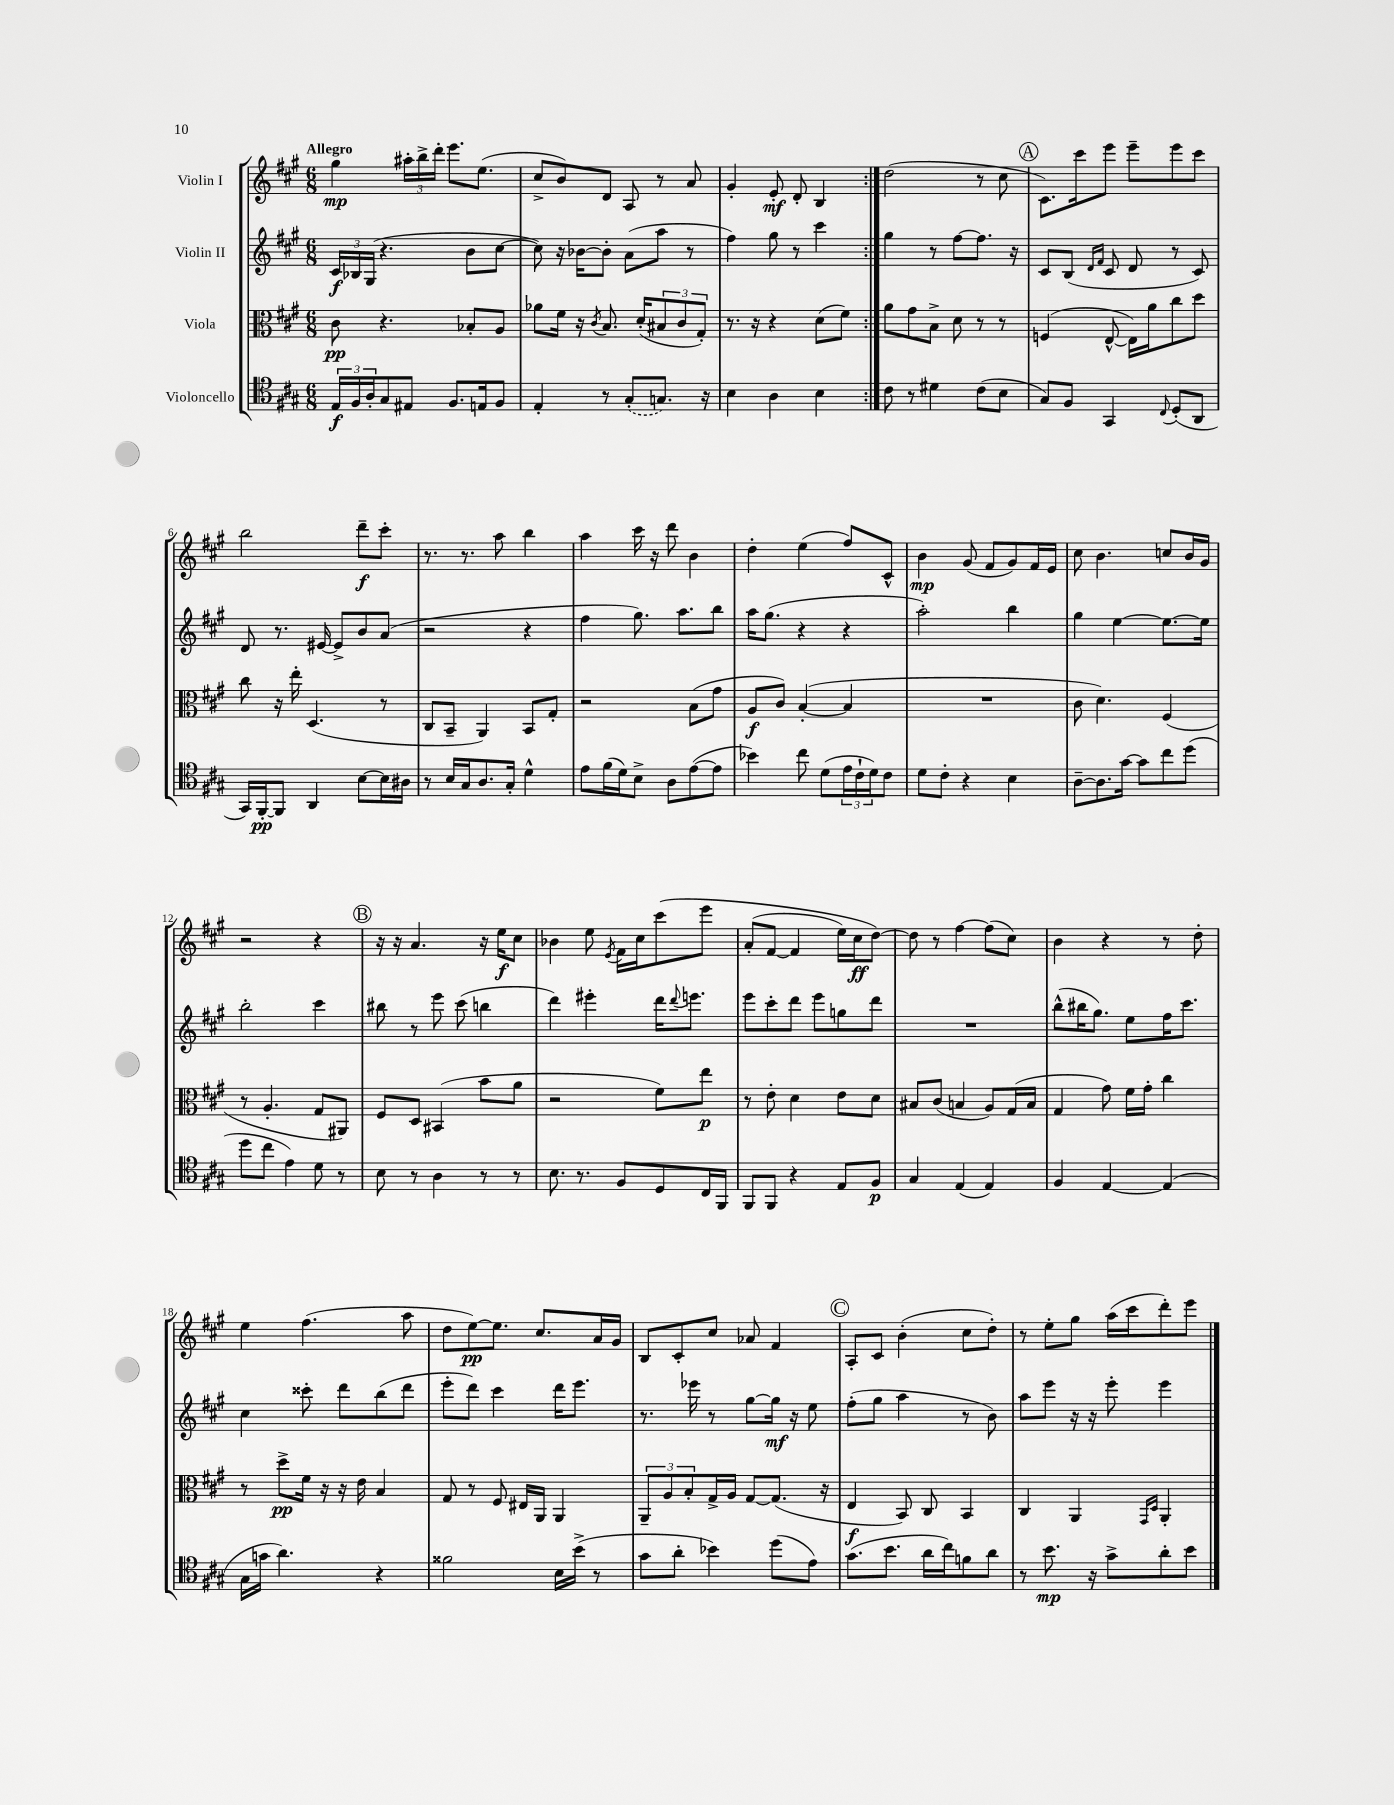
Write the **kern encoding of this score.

**kern	**dynam	**kern	**dynam	**kern	**dynam	**kern	**dynam
*part4	*part4	*part3	*part3	*part2	*part2	*part1	*part1
*staff4	*staff4	*staff3	*staff3	*staff2	*staff2	*staff1	*staff1
*I"Violoncello	*	*I"Viola	*	*I"Violin II	*	*I"Violin I	*
*clefC4	*	*clefC3	*	*clefG2	*	*clefG2	*
*k[f#c#g#]	*	*k[f#c#g#]	*	*k[f#c#g#]	*	*k[f#c#g#]	*
*M6/8	*	*M6/8	*	*M6/8	*	*M6/8	*
=1	=1	=1	=1	=1	=1	=1	=1
!	!	!	!	!	!	!LO:TX:a:B:t=Allegro	!
24E/LL	f	8c#\	pp	24c#/LL	f	4gg#\	mp
24F#/	.	.	.	24B-X/	.	.	.
24A'/J	.	.	.	(24G#/JJ	.	.	.
8G#/	.	4.r	.	4.r	.	.	.
8E#X/J	.	.	.	.	.	24aa#X'\LL	.
.	.	.	.	.	.	24bb^\	.
.	.	.	.	.	.	24ddd'\JJ	.
8.F#/L	.	.	.	.	.	8.eee\L	.
.	.	8B-X'/L	.	8b\L	.	.	.
16En/k	.	.	.	.	.	(8.ee\J	.
8F#/J	.	8A/J	.	[8cc#\J	.	.	.
=2	=2	=2	=2	=2	=2	=2	=2
4E'/	.	8a-X\L	.	8cc#\])	.	8cc#^/L	.
.	.	16f#\Jk	.	16r	.	8b/)	.
.	.	16r	.	[16b-X\KL	.	.	.
.	.	8qc#/	.	.	.	.	.
8r	.	8.B/	.	8b-'\J]	.	8d/J	.
(8G#'/L	.	.	.	(8a\L	.	8A/	.
.	.	(16d'/KL	.	.	.	.	.
8.Gn/J)	.	12B#X/	.	8aa\J	.	8r	.
.	.	12c#/	.	.	.	.	.
.	.	.	.	8r	.	8a/	.
.	.	12G#'/J)	.	.	.	.	.
16r	.	.	.	.	.	.	.
=3	=3	=3	=3	=3	=3	=3	=3
4B\	.	8.r	.	4ff#\)	.	4g#'/	.
.	.	16r	.	.	.	.	.
4A\	.	4r	.	8gg#\	.	8e'/	mf
.	.	.	.	8r	.	8d'/	.
4B\	.	(8d\L	.	4ccc#\	.	4B/	.
.	.	8f#\J)	.	.	.	.	.
=4:|!	=4:|!	=4:|!	=4:|!	=4:|!	=4:|!	=4:|!	=4:|!
8c#\	.	8a\L	.	4gg#\	.	(2dd\	.
8r	.	8g#\	.	.	.	.	.
4d#X\	.	8B^\J	.	8r	.	.	.
.	.	8d\	.	[8ff#\L	.	.	.
(8c#\L	.	8r	.	8.ff#\J]	.	8r	.
8B\J	.	8r	.	.	.	8cc#\	.
.	.	.	.	16r	.	.	.
!!LO:REH:place=s1:t=A
=5	=5	=5	=5	=5	=5	=5	=5
8G#/L)	.	(4Fn/	.	8c#/L	.	8.c#\L)	.
8F#/J	.	.	.	(8B/J	.	.	.
.	.	.	.	.	.	16ccc#\k	.
.	.	.	.	16qqd/LL	.	.	.
.	.	.	.	16qqf#/JJ	.	.	.
4GG#/	.	[8E^^/	.	8c#/	.	8eee\J	.
.	.	16E\LL])	.	8d/	.	8eee~\L	.
.	.	16a\J	.	.	.	.	.
8qqC#/	.	.	.	.	.	.	.
(8D'/L	.	8cc#\	.	8r	.	8eee\	.
8AA/J	.	8dd\J	.	8c#/)	.	8ccc#\J	.
!!LO:LB:g=z
=6	=6	=6	=6	=6	=6	=6	=6
16GG#/LL)	.	8cc#\	.	8d/	.	2bb\	.
[16FF#'/J	pp	.	.	.	.	.	.
8FF#/J]	.	16r	.	8.r	.	.	.
.	.	16ee'\	.	.	.	.	.
4AA/	.	(4.D/	.	.	.	.	.
.	.	.	.	[16e#X/	.	.	.
.	.	.	.	8e#^/L]	.	.	.
[8B\L	.	.	.	8b/	.	8ddd~\L	f
16B\L]	.	8r	.	(8a/J	.	8ccc#'\J	.
16A#X\JJ	.	.	.	.	.	.	.
=7	=7	=7	=7	=7	=7	=7	=7
8r	.	8C#/L	.	2r	.	8.r	.
16B/LL	.	8BB~/J	.	.	.	.	.
16G#/J	.	.	.	.	.	8.r	.
8.A/	.	4AA/)	.	.	.	.	.
.	.	.	.	.	.	8aa\	.
16G#'/Jk	.	.	.	.	.	.	.
4d^^\	.	8BB/L	.	4r	.	4bb\	.
.	.	8G#'/J	.	.	.	.	.
=8	=8	=8	=8	=8	=8	=8	=8
8e\L	.	2r	.	4ff#\	.	4aa\	.
(16f#\L	.	.	.	.	.	.	.
16d\J)	.	.	.	.	.	.	.
8B^\J	.	.	.	8.gg#\)	.	16ccc#\	.
.	.	.	.	.	.	16r	.
8A\L	.	.	.	.	.	8ddd\	.
.	.	.	.	8.aa\L	.	.	.
([8e\	.	(8B\L	.	.	.	4b\	.
8e\J]	.	8g#\J	.	8bb\J	.	.	.
=9	=9	=9	=9	=9	=9	=9	=9
4b-X\)	.	8A/L	f	16aa\KL	.	4dd'\	.
.	.	.	.	(8.gg#\J	.	.	.
.	.	8c#/J)	.	.	.	.	.
8cc#\	.	([4B'/	.	4r	.	(4ee\	.
(8d\L	.	.	.	.	.	.	.
24e\L	.	4B/]	.	4r	.	8ff#/L)	.
24c#`\	.	.	.	.	.	.	.
24d\J)	.	.	.	.	.	.	.
8c#\J	.	.	.	.	.	8c#^^/J	.
=10	=10	=10	=10	=10	=10	=10	=10
8d\L	.	2.r	.	2aa'\)	.	4b\	mp
8c#'\J	.	.	.	.	.	.	.
4r	.	.	.	.	.	(8g#/	.
.	.	.	.	.	.	8f#/L	.
4B\	.	.	.	4bb\	.	8g#/)	.
.	.	.	.	.	.	16f#/L	.
.	.	.	.	.	.	16e/JJ	.
=11	=11	=11	=11	=11	=11	=11	=11
[8A~\L	.	8c#\	.	4gg#\	.	8cc#\	.
8.A\]	.	4.d\)	.	.	.	4.b\	.
.	.	.	.	[4ee\	.	.	.
[16g#\Jk	.	.	.	.	.	.	.
8g#\L]	.	.	.	.	.	.	.
8cc#\	.	(4F#/	.	8.ee\L_	.	8ccn/L	.
(8dd\J	.	.	.	.	.	16b/L	.
.	.	.	.	16ee\Jk]	.	16g#/JJ	.
!!LO:LB:g=z
=12	=12	=12	=12	=12	=12	=12	=12
8dd\L	.	8r	.	2bb'\	.	2r	.
8cc#\J	.	4.A'/	.	.	.	.	.
4e\)	.	.	.	.	.	.	.
8d\	.	8G#/L	.	4ccc#\	.	4r	.
8r	.	8AA#X/J)	.	.	.	.	.
!!LO:REH:place=s1:t=B
=13	=13	=13	=13	=13	=13	=13	=13
8B\	.	8F#/L	.	8bb#X\	.	16r	.
.	.	.	.	.	.	16r	.
8r	.	8D/J	.	8r	.	4.a/	.
4A\	.	(4BB#X/	.	8eee\	.	.	.
.	.	.	.	(8ccc#\	.	.	.
8r	.	8b\L	.	4bbn\	.	16r	.
.	.	.	.	.	.	16ee\KL	f
8r	.	8a\J	.	.	.	8cc#\J	.
=14	=14	=14	=14	=14	=14	=14	=14
8.B\	.	2r	.	4ddd\)	.	4b-X\	.
8.r	.	.	.	.	.	.	.
.	.	.	.	4eee#X'\	.	8ee\	.
.	.	.	.	.	.	8qe/	.
8F#/L	.	.	.	.	.	16f#\LL	.
.	.	.	.	.	.	16cc#\J	.
8D/	.	8f#\L)	.	16ddd\KL	.	(8ccc#\	.
.	.	.	.	8qqddd/	.	.	.
.	.	.	.	8.eeen\J	.	.	.
16C#/L	.	8ee\J	p	.	.	8eee\J	.
16FF#/JJ	.	.	.	.	.	.	.
=15	=15	=15	=15	=15	=15	=15	=15
8FF#/L	.	8r	.	8eee\L	.	(8a'/L	.
8FF#/J	.	8e'\	.	8ccc#'\	.	[8f#/J	.
4r	.	4d\	.	8ddd\J	.	4f#/]	.
.	.	.	.	8eee\L	.	.	.
8E/L	.	8e\L	.	8ggn\	.	16ee\LL)	.
.	.	.	.	.	.	16cc#\J	ff
8F#/J	p	8d\J	.	8ddd\J	.	[8dd\J)	.
=16	=16	=16	=16	=16	=16	=16	=16
4G#/	.	8B#X/L	.	2.r	.	8dd\]	.
.	.	(8c#/J	.	.	.	8r	.
(4E/	.	4Bn/	.	.	.	[4ff#\	.
4E/)	.	8A/L)	.	.	.	(8ff#\L]	.
.	.	(16G#/L	.	.	.	8cc#\J)	.
.	.	16B/JJ	.	.	.	.	.
=17	=17	=17	=17	=17	=17	=17	=17
4F#/	.	4G#/	.	(8bb^^\L	.	4b\	.
.	.	.	.	16bb#X\K	.	.	.
.	.	.	.	8.gg#\J)	.	.	.
[4E/	.	8g#\)	.	.	.	4r	.
.	.	16f#\LL	.	8ee\L	.	.	.
.	.	16g#'\JJ	.	.	.	.	.
(4E/]	.	4cc#\	.	16ff#\K	.	8r	.
.	.	.	.	8.ccc#\J	.	.	.
.	.	.	.	.	.	8dd'\	.
!!LO:LB:g=z
=18	=18	=18	=18	=18	=18	=18	=18
16G#\LL	.	8r	.	4cc#\	.	4ee\	.
16gn\JJ	.	.	.	.	.	.	.
4.a\)	.	8dd^\L	pp	.	.	.	.
.	.	16f#\Jk	.	8ccc##X'\	.	(4.ff#\	.
.	.	16r	.	.	.	.	.
.	.	16r	.	8ddd\L	.	.	.
.	.	16e\	.	.	.	.	.
4r	.	4B/	.	(8bb\	.	.	.
.	.	.	.	8ddd\J	.	8aa\	.
=19	=19	=19	=19	=19	=19	=19	=19
2f##X\	.	8G#/	.	8eee'\L	.	8dd\L	.
.	.	8r	.	8ddd\J)	.	[8ee\)	pp
.	.	8F#/	.	4ccc#\	.	8.ee\J]	.
.	.	16E#X/LL	.	.	.	.	.
.	.	16AA/JJ	.	.	.	8.cc#/L	.
16B\LL	.	4AA/	.	16ddd\KL	.	.	.
(16b^\JJ	.	.	.	8.eee\J	.	.	.
8r	.	.	.	.	.	16a/L	.
.	.	.	.	.	.	16g#/JJ	.
=20	=20	=20	=20	=20	=20	=20	=20
8g#\L	.	12AA~/L	.	8.r	.	8B/L	.
.	.	12A/	.	.	.	.	.
8a'\J	.	.	.	.	.	8c#'/	.
.	.	12B'/	.	.	.	.	.
.	.	.	.	16eee-X\	.	.	.
4b-X\)	.	16G#^/L	.	8r	.	8cc#/J	.
.	.	16A/JJ	.	.	.	.	.
.	.	[8G#/L	.	[8gg#\L	.	8a-X/	.
(8dd\L	.	(8.G#/J]	.	16gg#\Jk]	mf	4f#/	.
.	.	.	.	16r	.	.	.
8e\J)	.	.	.	8ee\	.	.	.
.	.	16r	.	.	.	.	.
!!LO:REH:place=s1:t=C
=21	=21	=21	=21	=21	=21	=21	=21
(8.g#\L	.	4E/	f	(8ff#'\L	.	8A'/L	.
.	.	.	.	8gg#\J	.	8c#/J	.
8.b\J	.	.	.	.	.	.	.
.	.	8BB/)	.	4aa\	.	(4b'\	.
16a\LL	.	8C#/	.	.	.	.	.
16cc#\J)	.	.	.	.	.	.	.
8fn\	.	4BB/	.	8r	.	8cc#\L	.
8a\J	.	.	.	8b\)	.	8dd'\J)	.
=22	=22	=22	=22	=22	=22	=22	=22
8r	.	4C#/	.	8aa\L	.	8r	.
8.b\	mp	.	.	8eee\J	.	8ee'\L	.
.	.	4AA/	.	16r	.	8gg#\J	.
16r	.	.	.	16r	.	.	.
8g#^\L	.	.	.	8eee'\	.	(16aa\LL	.
.	.	.	.	.	.	16ccc#\J	.
.	.	16qqGG#/LL	.	.	.	.	.
.	.	16qqD/JJ	.	.	.	.	.
8a'\	.	4AA'/	.	4eee\	.	8ddd'\)	.
8b\J	.	.	.	.	.	8eee\J	.
==	==	==	==	==	==	==	==
*-	*-	*-	*-	*-	*-	*-	*-
